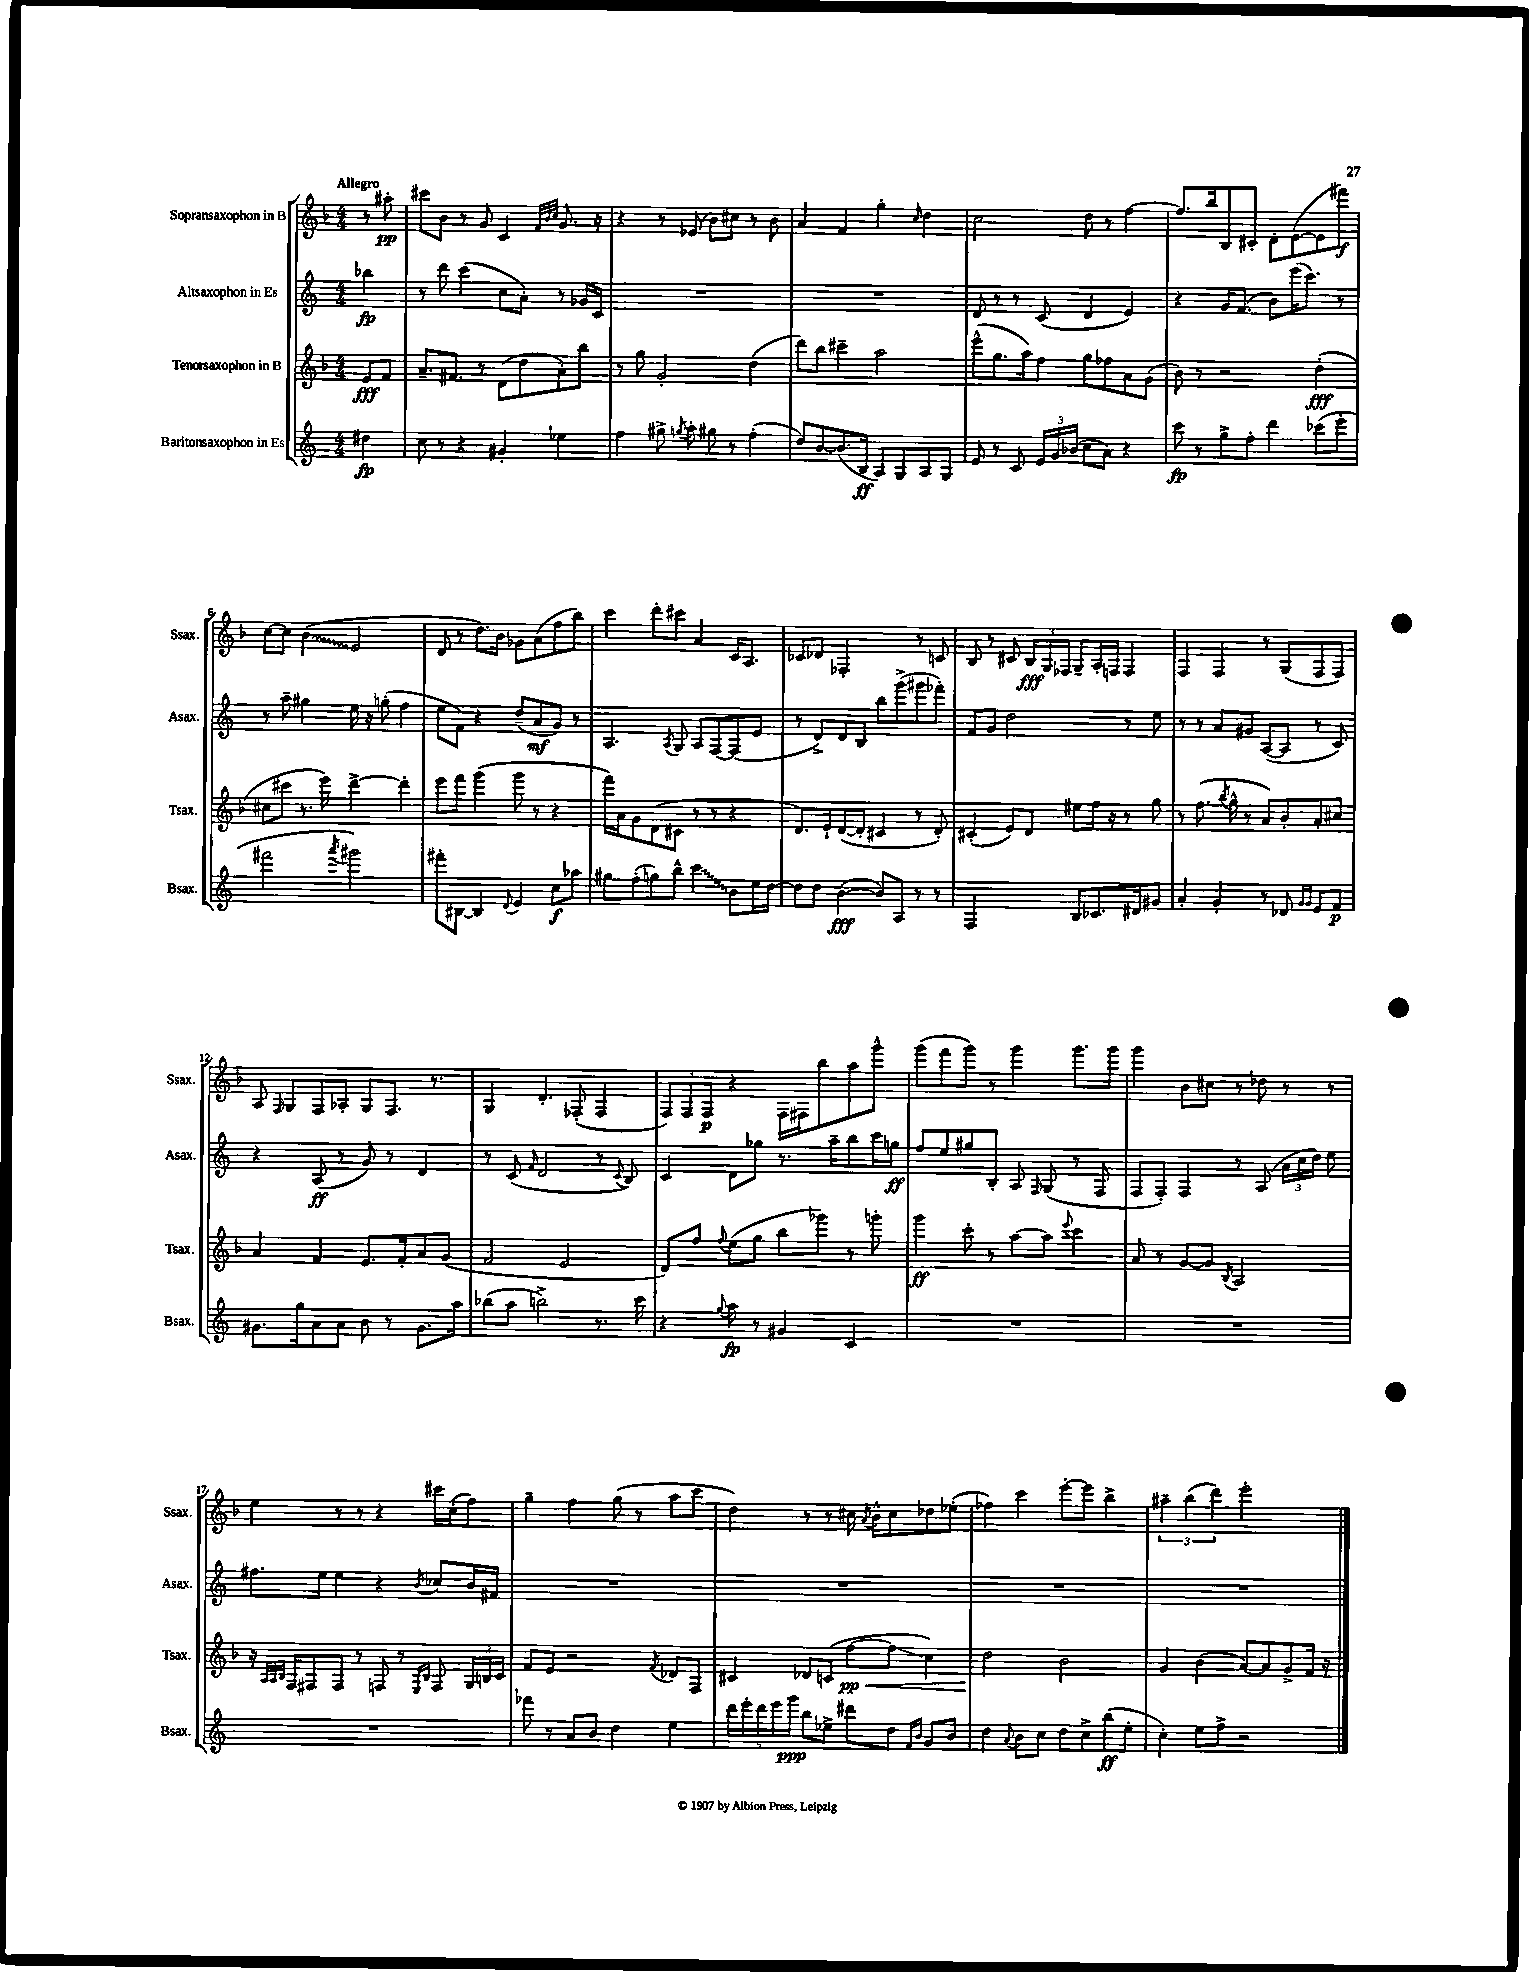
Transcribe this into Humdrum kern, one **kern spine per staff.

**kern	**kern	**kern	**kern
*staff4	*staff3	*staff2	*staff1
*clefG2	*clefG2	*clefG2	*clefG2
*k[]	*k[b-]	*k[]	*k[b-]
*M4/4	*M4/4	*M4/4	*M4/4
4dd#	8e	4bb-	8r
.	8f	.	8aa#'
=	=	=	=
8cc	8.a~	8r	8ccc#
8r	.	8ddd	8b-
.	8.f#	.	.
4r	.	(4ccc	8r
.	8r	.	8g
4g#'	(8d	8cc	4c
.	8dd	8a')	.
.	.	.	32qqf
.	.	.	32qqb-
.	.	.	32qqcc
4ee-	8a')	8r	8.g
.	8bb-	16g-	.
.	.	16c	16r
=	=	=	=
4ff	8r	1r	4r
.	8gg	.	.
8gg#^	2g'	.	8r
8qgg	.	.	.
8aa'	.	.	(8e-
8gg#	.	.	8b-)
8r	.	.	8cc#
(4ff'	(4dd	.	8r
.	.	.	8b-
=	=	=	=
8dd)	8ddd)	1r	4a
[8b	8bb-	.	.
(8.b]	4ccc#~	.	4f
16B	.	.	.
8A)	2aa	.	4gg'
8G	.	.	.
.	.	.	16qqcc
8A	.	.	4dd
8G	.	.	.
=	=	=	=
8e	(8eee^^	8d	2cc
8r	8.gg	8r	.
8c	.	8r	.
.	16aa)	.	.
24e	8ff	(8c	.
24g	.	.	.
(24b-	.	.	.
8cc	8gg	4d	8dd
8a)	8ff-	.	8r
4r	8a	4e)	[4ff
.	(8g	.	.
=	=	=	=
8ccc	8b-)	4r	8.ff]
8r	8r	.	.
.	.	.	16bb-
8gg^	2r	16g	8B-
.	.	(8.f	.
8ff'	.	.	8c#'
4ddd	.	8b)	8d'
.	.	(16eee	([8e
.	.	8.ccc)	.
(8ccc-	(4dd'	.	8e]
8eee'	.	8r	8fff#)
=	=	=	=
2fff#	8cc#	8r	[8cc
.	8ccc#	8aa~	8cc]
.	8.r	4gg#	(4b-
.	16eee)	.	.
8qaaa	.	.	.
2ggg#)	[4ddd^	16ee	2e
.	.	16r	.
.	.	(8gg'	.
.	4ddd']	4ff	.
=	=	=	=
8fff#'	8eee	8ee	8d
[8B#	8fff	8f)	8r
4B#]	(4ggg	4r	8.dd)
.	.	.	16b-
8qqd	.	.	.
4e	8ggg	(8dd~	8g-
.	8r	8a	(8a
8cc	4r	8g)	8ff
8aa-	.	8r	8bb-)
=	=	=	=
8gg#	16fff)	4.A	4ccc
.	16a	.	.
(8ff'	8g	.	.
8gg)	(8d	.	8ddd'
.	.	8qA	.
8bb^^	8c#	8G	8ccc#
4ccc	8r	8A	4a
.	8r	[8F	.
8b	4r	(8F]	16c
.	.	.	8.A
16ee	.	8e	.
[16dd	.	.	.
=	=	=	=
8dd]	8.d)	8r	8c-
8dd	.	8d^)	8d-
.	16e`	.	.
([4b	([8d	8d	2F-'
.	8d']	8B	.
8b])	4c#	8bb	.
8A	.	(8ggg^	.
8r	8r	8ggg#	8r
8r	8d')	8fff-')	8c
=	=	=	=
2F	(4c#'	8f	8B-
.	.	8g	8r
.	8e)	2dd	8c#
.	8d	.	24B-
.	.	.	24G
.	.	.	24F-
8B	8ee#	.	8G~
8.c-	16ff	.	16A'
.	16r	.	16F
.	8r	8r	4F
16d#	.	.	.
8g#	8gg	8ee	.
=	=	=	=
4a'	8r	8r	4F
.	(8.ff	8r	.
4g'	.	8a	4F
.	8qbb-	.	.
.	16gg^^	.	.
.	8r	8g#	.
8r	8a)	([8A	8r
8d-	8b-'	8A]	(8G
16qqg	.	.	.
16qqg	.	.	.
8e	8a'	8r	8F
8f	8cc#	8c)	8F)
=	=	=	=
8.g#	4a	4r	8A
.	.	.	16qqF
.	.	.	8G
16gg	.	.	.
8a	4f	(8A	8F
8a	.	8r	8A-'
8b	8.e	8g)	8G
8r	.	8r	8.F
.	16f'	.	.
8.g#	8a	4d	.
.	.	.	8.r
.	(8g	.	.
16aa	.	.	.
=	=	=	=
(8bb-	2f	8r	4G
8aa	.	(8c	.
.	.	16qqf	.
2bb^)	.	2d	4.d'
.	2e	.	.
.	.	.	(8F-'
8.r	.	8r	4F-
.	.	8qqc	.
.	.	8B)	.
16ccc	.	.	.
=	=	=	=
4r	8d)	4c	12F)
.	.	.	12F
.	8ff	.	.
.	.	.	12F
8qqgg	8qqff	.	.
8aa	(8ee	8d	4r
8r	8gg	8gg-	.
4g#	8bb-	8.r	16F
.	.	.	16F#
.	8ggg-)	.	8bb-
.	.	16aa~	.
4c	8r	8bb	8aa
.	8ggg'	16ccc	8ggg^^
.	.	16gg	.
=	=	=	=
1r	4ggg	8ff	(8ggg
.	.	8ee	8fff
.	8ccc'	8gg#	8ggg)
.	8r	8B'	8r
.	[8aa	8A	4ggg
.	.	16qqF	.
.	8aa]	(8G	.
.	8qqeee	.	.
.	4ccc	8r	8.ggg
.	.	8F	.
.	.	.	16ggg
=	=	=	=
1r	8a	8F	4ggg
.	8r	8F')	.
.	[8g	4F	8b-
.	8g]	.	8cc#
.	8qB-	.	.
.	2A	8r	8r
.	.	(8A	8dd-
.	.	24a	8r
.	.	24cc	.
.	.	24dd)	.
.	.	8ee	8r
=	=	=	=
1r	16r	8.ff#	4ee
.	32qqA	.	.
.	32qqA	.	.
.	32qqB-	.	.
.	16F	.	.
.	8F#	.	.
.	.	16ee	.
.	8F#	4ee	8r
.	8r	.	8r
.	8F	4r	4r
.	8r	.	.
.	16qqE	.	.
.	16qqB-	8qb	.
.	8F	8cc-	16ccc#
.	.	.	(16cc'
.	24G	16b	8ff)
.	24B	.	.
.	.	16f#	.
.	24c	.	.
=	=	=	=
8fff-	8f	1r	4gg~
8r	8e	.	.
8a	2r	.	4ff
8b	.	.	.
4dd	.	.	(8gg
.	.	.	8r
.	8qf	.	.
4ee	8d-	.	8aa
.	8F	.	8ccc
=	=	=	=
20ddd	4c#	1r	4dd)
20eee'	.	.	.
20ddd	.	.	.
20eee	.	.	.
20ggg	.	.	.
8bb	8d-	.	8r
8ee-^	(8c	.	8r
8ddd#	[8ff	.	16cc#
.	.	.	8qa
.	.	.	16b-^^
8dd	8ff]	.	8cc#
16qqf	.	.	.
16qqb	.	.	.
8g	4cc)	.	8dd-
8b	.	.	(8ee-'
=	=	=	=
4dd	2dd	1r	4ff-)
8qqa	.	.	.
8b	.	.	4ccc
8cc	.	.	.
8dd	2b-	.	[8eee'
8cc^	.	.	8eee]
(8bb	.	.	4bb-^
8ee'	.	.	.
=	=	=	=
4cc')	4g	1r	6aa#~
.	.	.	(6bb-
8ee	(4b-	.	.
.	.	.	6ddd)
8ff^	.	.	.
2r	[8a)	.	2eee'
.	8a]	.	.
.	8g^	.	.
.	16f	.	.
.	16r	.	.
==	==	==	==
*-	*-	*-	*-
